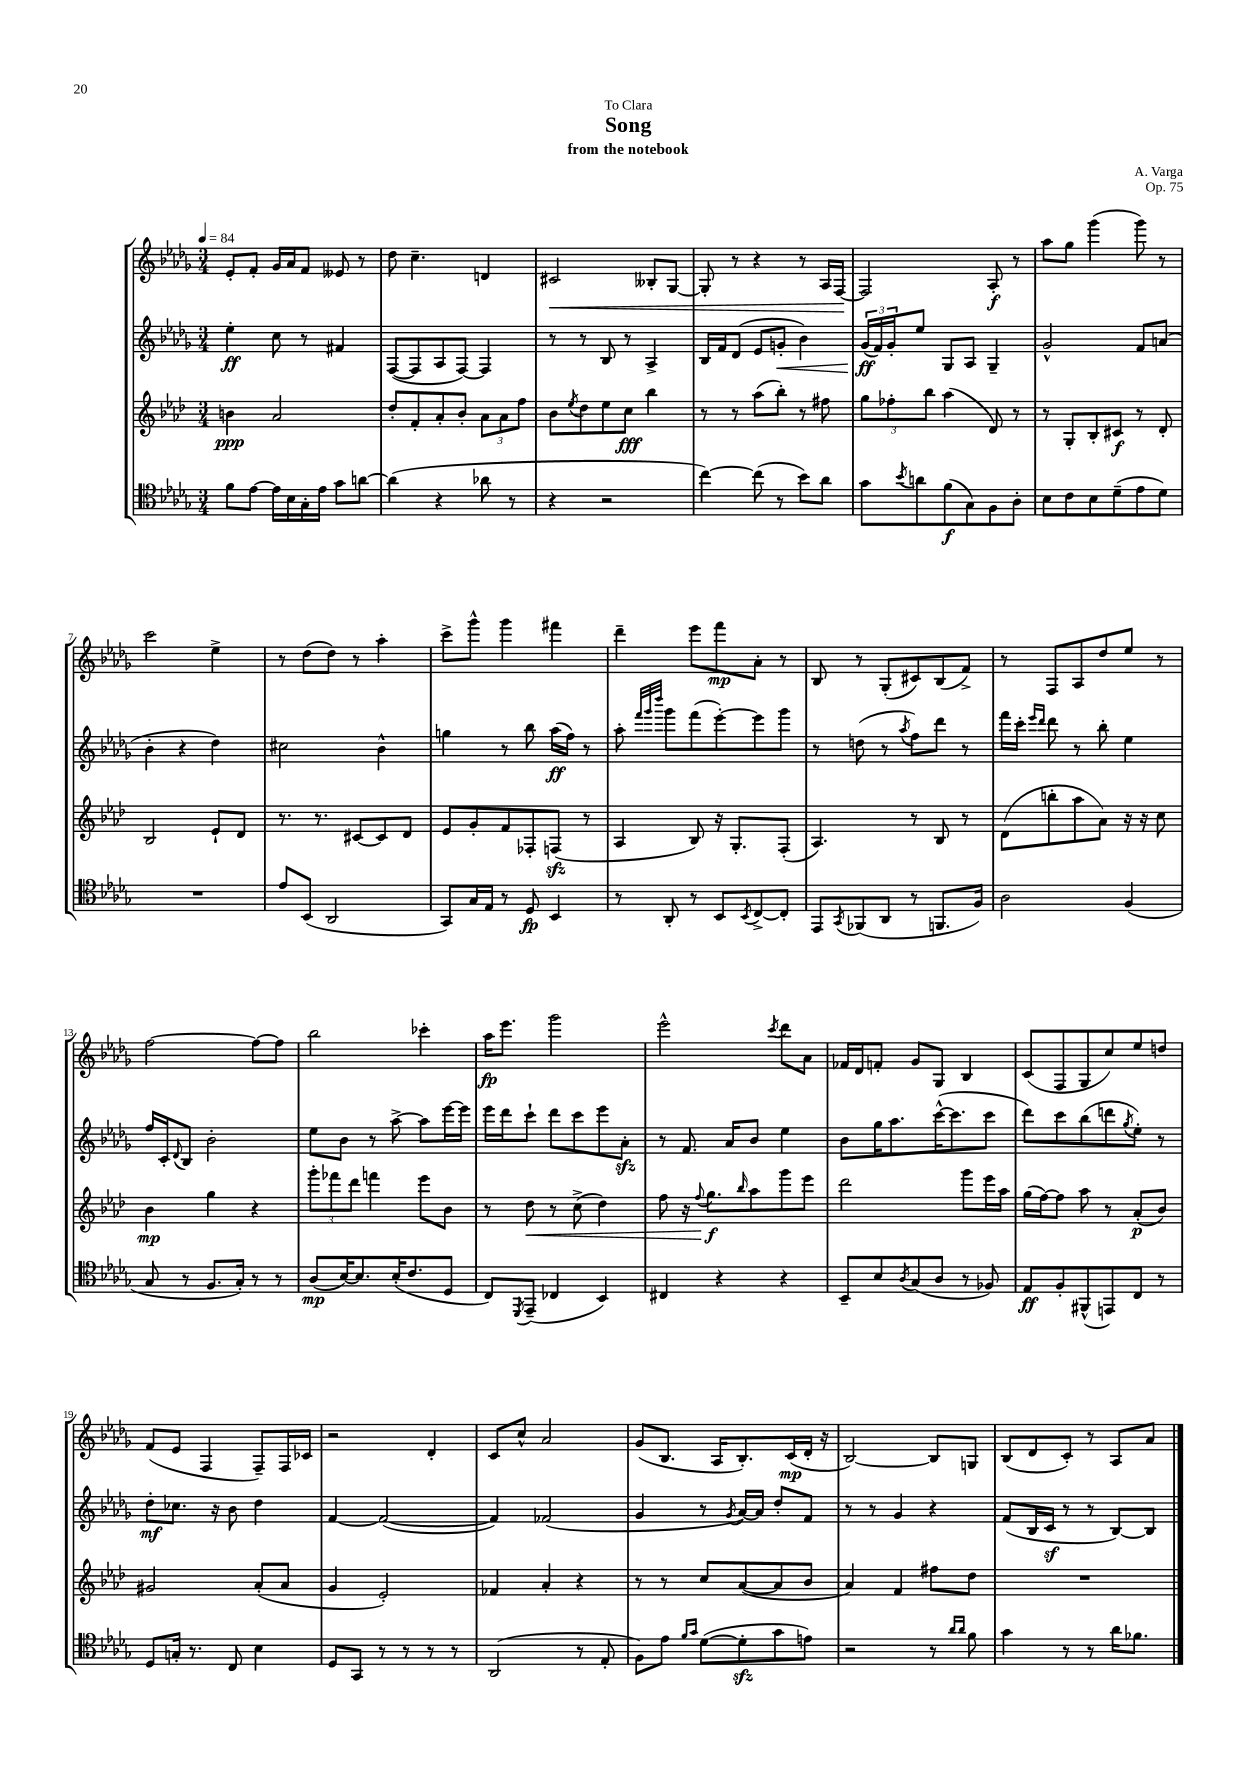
\header { title = "Song" composer = "A. Varga" subtitle = "from the notebook" dedication = "To Clara" opus = "Op. 75" }
<<
\new StaffGroup <<
\new Staff = "s0" {
    \clef treble \key des \major \numericTimeSignature \time 3/4 \tempo 4 = 84
    ees'8-. f'8-. ges'16 aes'16 f'8 eeses'8 r8 |
    des''8 c''4.-- d'4 |
    cis'2\< beses8-. ges8~ |
    ges8-. r8 r4 r8 aes16 f16~\! |
    f2 aes8-.\f r8 |
    aes''8 ges''8 ges'''4( ges'''8) r8 |
    c'''2 ees''4-> |
    r8 des''8( des''8) r8 aes''4-. |
    c'''8-> ges'''8-^ ges'''4 fis'''4 |
    des'''4-- ees'''8 f'''8\mp aes'8-. r8 |
    bes8 r8 ges8-.( cis'8) bes8( f'8->) |
    r8 f8 aes8 des''8 ees''8 r8 |
    f''2~ f''8~ f''8 |
    bes''2 ces'''4-. |
    aes''16\fp ees'''8. ges'''2 |
    ees'''2-^ \acciaccatura { c'''8 } des'''8 aes'8 |
    fes'16 des'16 f'8-. ges'8 ges8 bes4 |
    c'8( f8 ges8 c''8) ees''8 d''8 |
    f'8( ees'8 f4 f8--) f16 ces'16 |
    r2 des'4-. |
    c'8 c''8-^ aes'2 |
    ges'8( bes8. aes16 bes8.-.) c'16\mp( des'16-. r16 |
    bes2~) bes8 g8 |
    bes8( des'8 c'8-.) r8 aes8 aes'8 \bar "|." |
}
\new Staff = "s1" {
    \clef treble \key des \major \numericTimeSignature \time 3/4
    ees''4-.\ff c''8 r8 fis'4 |
    f8~( f8 aes8 f8~) f4 |
    r8 r8 bes8 r8 aes4-> |
    bes16 f'16 des'8( ees'8 g'8-.\< bes'4) |
    \tuplet 3/2 { ges'16\ff\!( f'16) ges'16-. } ees''8 ges8 aes8 ges4-- |
    ges'2-^ f'8 a'8( |
    bes'4-. r4 des''4) |
    cis''2 bes'4-^ |
    g''4 r8 bes''8 aes''16\ff( f''16) r8 |
    aes''8-. \grace { f'''32 ges'''32 des''''32 } ges'''8 f'''8( ees'''8~-.) ees'''8 ges'''8 |
    r8 d''8( r8 \acciaccatura { aes''8 } f''8) des'''8 r8 |
    f'''16 c'''16-. \grace { ees'''16 des'''16 } des'''8 r8 bes''8-. ees''4 |
    f''16 c'16-. \appoggiatura { des'8 } bes8 bes'2-. |
    ees''8 bes'8 r8 aes''8~-> aes''8 ees'''16~ ees'''16 |
    ees'''16 des'''16 c'''8-! des'''8 c'''8 ees'''8 aes'8-.\sfz |
    r8 f'8. aes'16 bes'8 ees''4 |
    bes'8 ges''16 aes''8. c'''16~-^( c'''8. c'''8 |
    des'''8) c'''8 bes''8( d'''8 \acciaccatura { ges''8 } ees''8-.) r8 |
    des''8-.\mf ces''8. r16 bes'8 des''4 |
    f'4~ f'2~( |
    f'4) fes'2( |
    ges'4 r8 \acciaccatura { ges'8 } aes'16~) aes'16 des''8-. f'8 |
    r8 r8 ges'4 r4 |
    f'8( bes16 c'16\sf r8 r8 bes8~) bes8 \bar "|." |
}
\new Staff = "s2" {
    \clef treble \key aes \major \numericTimeSignature \time 3/4
    b'4\ppp aes'2 |
    des''8-. f'8-. aes'8-. bes'8-. \tuplet 3/2 { aes'8 aes'8 f''8 } |
    bes'8 \acciaccatura { ees''8 } des''8 ees''8 c''8\fff bes''4 |
    r8 r8 aes''8( bes''8-.) r8 fis''8 |
    \tuplet 3/2 { g''8 fes''8-. bes''8 } aes''4( des'8) r8 |
    r8 g8-. bes8-. cis'8\f r8 des'8-. |
    bes2 ees'8-! des'8 |
    r8. r8. cis'8~ cis'8 des'8 |
    ees'8 g'8-. f'8 fes8-. f8\sfz( r8 |
    aes4 bes8) r16 g8.-. f8-.( |
    aes4.) r8 bes8 r8 |
    des'8( b''8-. aes''8 aes'8) r16 r16 c''8 |
    bes'4\mp g''4 r4 |
    \tuplet 3/2 { g'''8-. fes'''8 des'''8 } f'''4 ees'''8 bes'8 |
    r8 des''8\< r8 c''8->( des''4) |
    f''8 r16 \appoggiatura { f''8 } g''8.\f\! \grace { bes''16 } aes''8 g'''8 ees'''8 |
    des'''2 g'''8 ees'''16 aes''16 |
    g''16( f''16~) f''8 aes''8 r8 aes'8-.\p( bes'8) |
    gis'2 aes'8-.( aes'8 |
    g'4 ees'2-.) |
    fes'4 aes'4-. r4 |
    r8 r8 c''8 aes'8~( aes'8 bes'8 |
    aes'4) f'4 fis''8 des''8 |
    R2. \bar "|." |
}
\new Staff = "s3" {
    \clef tenor \key des \major \numericTimeSignature \time 3/4
    f'8 ees'8~ ees'16 bes16 ges16-. ees'16 ges'8 a'8~ |
    a'4( r4 aes'8 r8 |
    r4 r2 |
    c''4~) c''8( r8 bes'8) aes'8 |
    ges'8 \acciaccatura { bes'8 } a'8 f'8\f( ges8) f8 aes8-. |
    bes8 c'8 bes8 des'8--( ees'8 des'8) |
    R2. |
    ees'8 bes,8( aes,2 |
    ges,8) ges16 ees16 r8 des8\fp bes,4 |
    r8 aes,8-. r8 bes,8 \acciaccatura { bes,8 } c8~-> c8-. |
    ees,8 \acciaccatura { ges,8 } fes,8( aes,8 r8 f,8. f16) |
    aes2 f4( |
    ges8 r8 f8. ges16-.) r8 r8 |
    aes8\mp( bes16~) bes8. bes16-.( c'8. des8 |
    c8) \acciaccatura { des,8 } ees,8--( ces4 bes,4) |
    cis4 r4 r4 |
    bes,8-- bes8 \acciaccatura { aes8 } ges8( aes8 r8 fes8) |
    ees8\ff f8-. fis,8-^( e,8) c8 r8 |
    des8 g16-. r8. c8 bes4 |
    des8 ges,8 r8 r8 r8 r8 |
    aes,2( r8 ees8-. |
    f8) ees'8 \grace { f'16 ges'16 } des'8~( des'8-.\sfz ges'8 e'8) |
    r2 r8 \grace { aes'16 aes'16 } f'8 |
    ges'4 r8 r8 aes'16 fes'8. \bar "|." |
}
>>
>>
